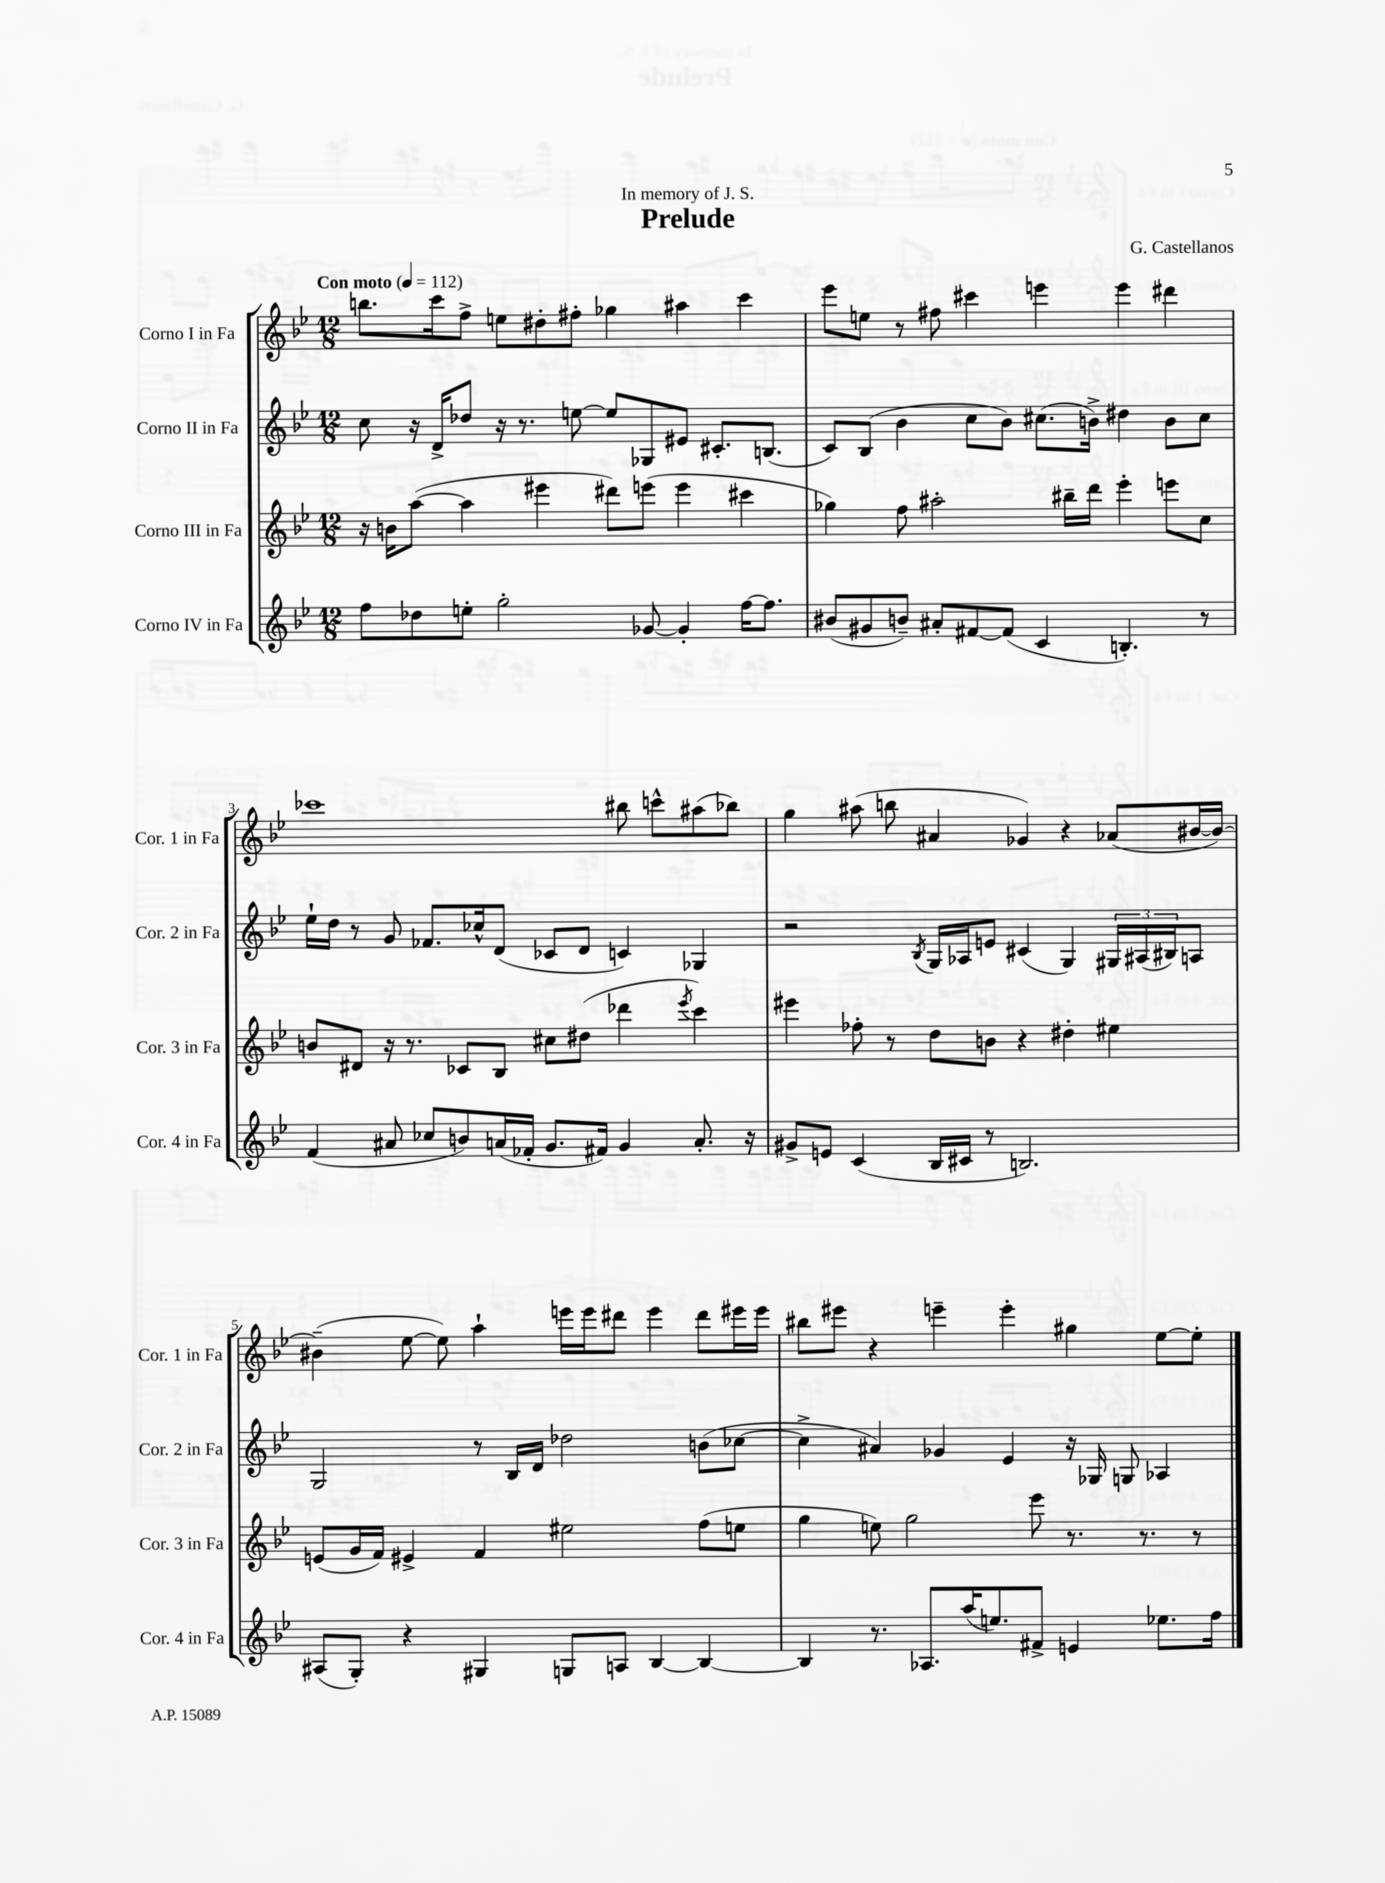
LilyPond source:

\header { title = "Prelude" composer = "G. Castellanos" dedication = "In memory of J. S." }
<<
\new StaffGroup <<
\new Staff = "s0" \with { instrumentName = "Corno I in Fa" shortInstrumentName = "Cor. 1 in Fa" } {
    \clef treble \key bes \major \numericTimeSignature \time 12/8 \tempo "Con moto" 4 = 112
    b''8. c'''16 f''8-> e''8 dis''8-. fis''8-. ges''4 ais''4 c'''4 |
    ees'''8 e''8 r8 fis''8 cis'''4 e'''4 e'''4 dis'''4 |
    ces'''1 bis''8 c'''8-^ ais''8( bes''8) |
    g''4 ais''8( b''8 ais'4 ges'4) r4 aes'8( bis'16~ bis'16~) |
    bis'4--( ees''8~ ees''8) a''4-! e'''16 e'''16 dis'''8 e'''4 dis'''8 eis'''16 eis'''16 |
    bis''8 eis'''8 r4 e'''4-- e'''4-. gis''4 ees''8~ ees''8-. \bar "|." |
}
\new Staff = "s1" \with { instrumentName = "Corno II in Fa" shortInstrumentName = "Cor. 2 in Fa" } {
    \clef treble \key bes \major \numericTimeSignature \time 12/8
    c''8 r16 d'16-> des''8 r16 r8. e''8~ e''8 ges8 eis'8 cis'8.-. b8.( |
    c'8) bes8( bes'4 c''8 bes'8) cis''8.( b'16->) dis''4 b'8 cis''8 |
    ees''16-! d''16 r8 g'8 fes'8. ces''16-^ d'8( ces'8 d'8 c'4) ges4 |
    r2 \acciaccatura { bes8 } g16 aes16 e'8 cis'4( g4) \tuplet 3/2 { gis16 ais16( bis16) } a8 |
    g2 r8 bes16 d'16 des''2 b'8( ces''8~ |
    ces''4-> ais'4) ges'4 ees'4 r16 ges16 g8 aes4 \bar "|." |
}
\new Staff = "s2" \with { instrumentName = "Corno III in Fa" shortInstrumentName = "Cor. 3 in Fa" } {
    \clef treble \key bes \major \numericTimeSignature \time 12/8
    r16 b'16 a''8~( a''4 eis'''4 dis'''8) e'''8( e'''4 cis'''4 |
    ges''4) f''8 ais''2-. bis''16-- d'''16 ees'''4-. e'''8 c''8 |
    b'8 dis'8 r16 r8. ces'8 bes8 cis''8 dis''8( des'''4 \acciaccatura { ees'''8 } c'''4) |
    eis'''4 fes''8-. r8 d''8 b'8 r4 dis''4-. eis''4 |
    e'8( g'16 f'16) eis'4-> f'4 eis''2 f''8( e''8 |
    g''4 e''8) g''2 ees'''8 r8. r8. r8 \bar "|." |
}
\new Staff = "s3" \with { instrumentName = "Corno IV in Fa" shortInstrumentName = "Cor. 4 in Fa" } {
    \clef treble \key bes \major \numericTimeSignature \time 12/8
    f''8 des''8 e''8-. g''2-. ges'8~ ges'4-. f''16~ f''8. |
    bis'8( gis'8 b'8--) ais'8-. fis'8~ fis'8( c'4 b4.-.) r8 |
    f'4( ais'8 ces''8 b'8) a'16( fes'16-. g'8. fis'16) g'4 a'8.-. r16 |
    gis'8-> e'8 c'4( bes16 cis'16 r8 b2.) |
    ais8( g8-.) r4 gis4 g8 a8 bes4~ bes4~ |
    bes4 r8. aes8. a''16( e''8.) fis'8-> e'4 ees''8. f''16 \bar "|." |
}
>>
>>
